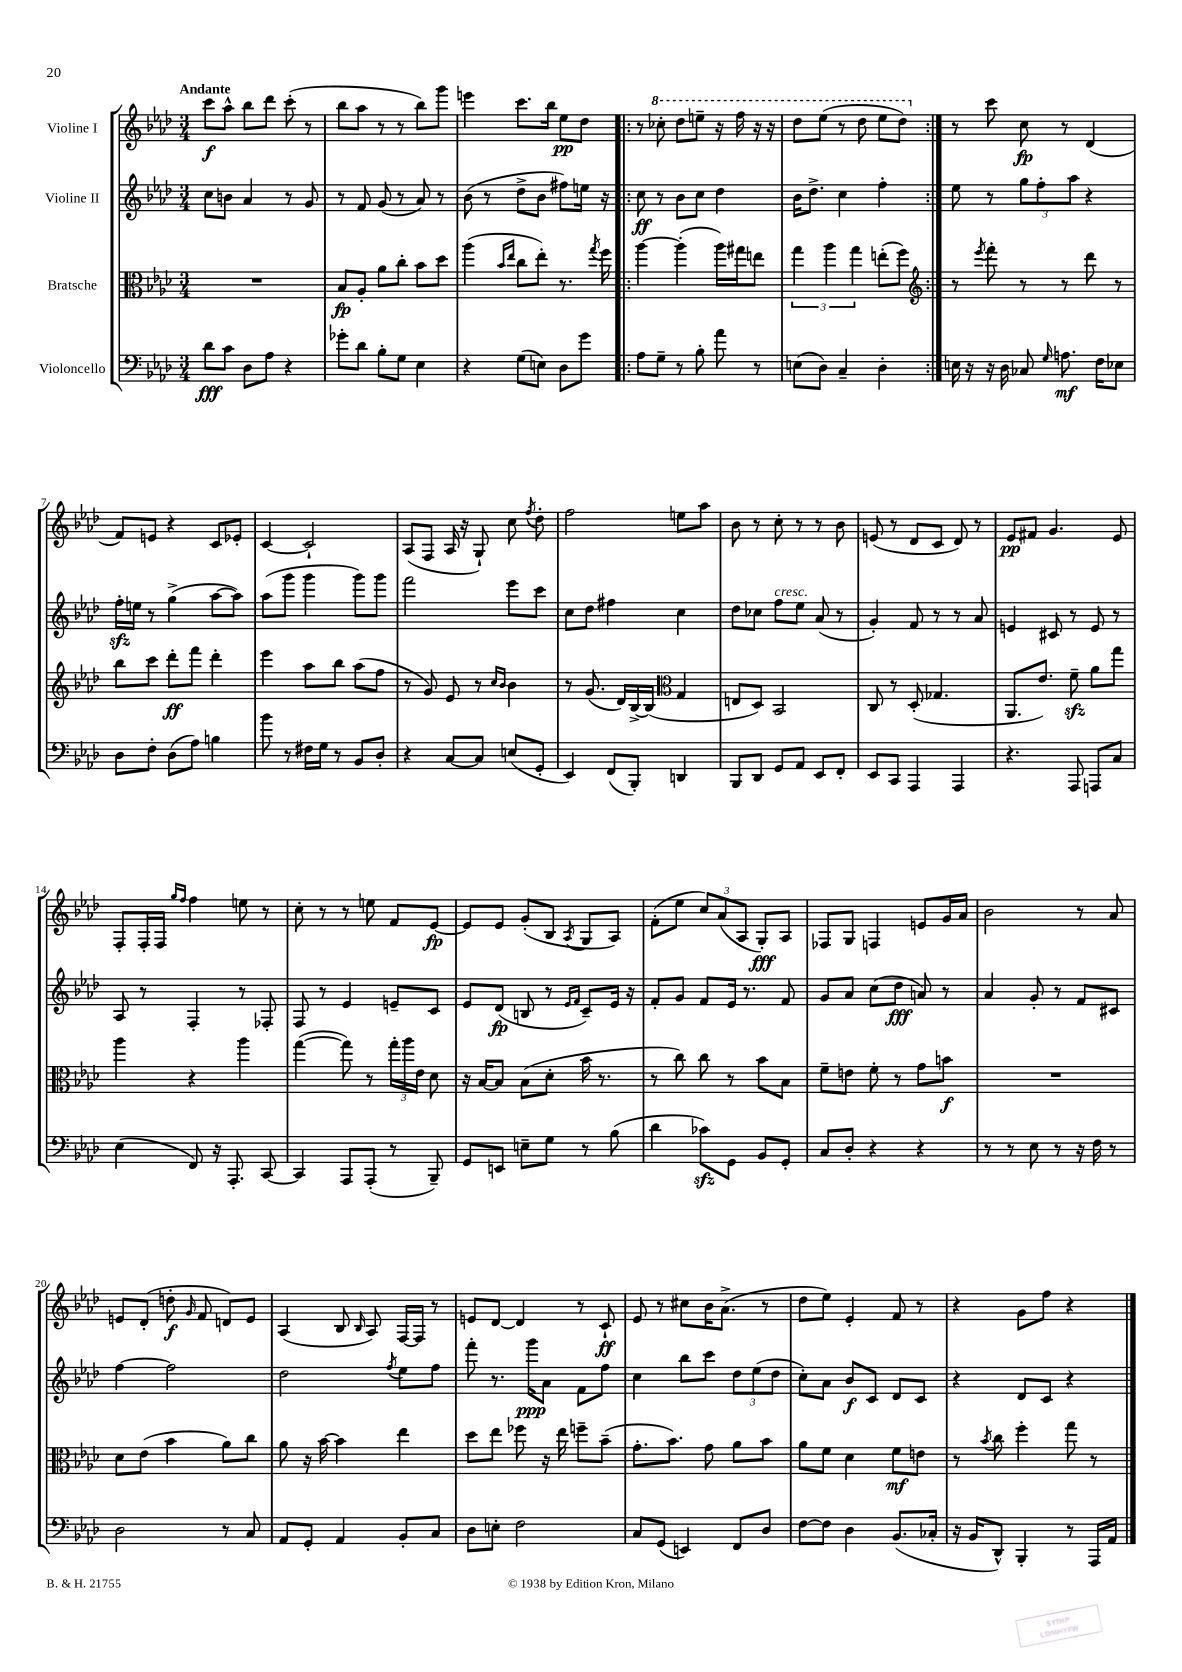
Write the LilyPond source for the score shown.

<<
\new StaffGroup <<
\new Staff = "s0" \with { instrumentName = "Violine I" } {
    \clef treble \key aes \major \numericTimeSignature \time 3/4 \tempo "Andante"
    \autoBeamOff c'''8[\f aes''8]-^ bes''8[ des'''8] c'''8-.( r8 |
    bes''8[ aes''8] r8 r8 bes''8[) g'''8] |
    e'''4 c'''8.[ bes''16] ees''8[\pp des''8] |
    \repeat volta 2 { r8 \ottava #1 ces'''8-. des'''8[ e'''8]-- r16 f'''16 r16 r16 |
    des'''8[ ees'''8]( r8 des'''8 ees'''8[ des'''8]) \ottava #0 | }
    r8 c'''8 c''8\fp r8 des'4( |
    f'8[) e'8] r4 c'8[ ees'8]-. |
    c'4~ c'2-! |
    aes8[( f8] aes16 r16 g8-!) c''8 \acciaccatura { f''8 } des''8-. |
    f''2 e''8[ aes''8] |
    bes'8 r8 c''8-. r8 r8 bes'8 |
    e'8( r8 des'8[ c'8] des'8) r8 |
    ees'8[\pp fis'8] g'4. ees'8 |
    f8[-. f16-. f16] \grace { g''16[ f''16] } f''4 e''8 r8 |
    c''8-. r8 r8 e''8 f'8[ ees'8]~\fp |
    ees'8[ ees'8] g'8[-.( bes8] \acciaccatura { aes8 } g8[ aes8]) |
    f'8[-.( ees''8] \tuplet 3/2 { c''8[) aes'8( aes8] } g8[-.\fff) aes8] |
    fes8[ g8] f4 e'8[ g'16 aes'16] |
    bes'2 r8 aes'8 |
    e'8[ des'8]-.( d''8-.\f \grace { g'16 } f'8 d'8[) e'8] |
    aes4( bes8 \grace { bes16 } aes8) f16[~ f16] r8 |
    e'8[ des'8]~ des'4 r8 c'8-!\ff |
    ees'8 r8 cis''8[ bes'16 aes'8.]->( r8 |
    des''8[ ees''8]) ees'4-. f'8 r8 |
    r4 g'8[ f''8] r4 \bar "|." |
}
\new Staff = "s1" \with { instrumentName = "Violine II" } {
    \clef treble \key aes \major \numericTimeSignature \time 3/4
    \autoBeamOff c''8[ b'8] aes'4 r8 g'8 |
    r8 f'8 g'8( r8 aes'8) r8 |
    bes'8( r8 des''8[-> bes'8] fis''8[) e''16] r16 |
    \repeat volta 2 { c''8\ff r8 bes'8[ c''8] des''4 |
    bes'16[ des''8.]-> c''4 f''4-. | }
    ees''8 r8 \tuplet 3/2 { g''8[ f''8-. aes''8] } r4 |
    f''16[-.\sfz e''16] r8 g''4->( aes''8[~ aes''8]) |
    aes''8[( g'''8] g'''4 g'''8[) g'''8] |
    f'''2 ees'''8[ c'''8] |
    c''8[ des''8] fis''4 c''4 |
    des''8[ ces''8] f''8[^\markup { \italic "cresc." } ees''8] aes'8( r8 |
    g'4-.) f'8 r8 r8 aes'8 |
    e'4 cis'8 r8 e'8 r8 |
    aes8 r8 f4-. r8 fes8-. |
    f8 r8 ees'4 e'8[-- c'8] |
    ees'8[ des'8]\fp( b8 r8 \grace { ees'16[ f'16] } c'8[--) ees'16] r16 |
    f'8[-. g'8] f'8[ ees'16] r8. f'8 |
    g'8[ aes'8] c''8[( des''8]\fff a'8) r8 |
    aes'4 g'8-. r8 f'8[ cis'8] |
    f''4~ f''2 |
    des''2 \acciaccatura { f''8 } ees''8[ f''8] |
    f'''8-. r8. g'''16[\ppp aes'8] f'8[ f''8] |
    c''4 bes''8[ c'''8] \tuplet 3/2 { des''8[ ees''8( des''8] } |
    c''8[-.) aes'8] bes'8[\f c'8] des'8[ c'8] |
    r4 des'8[ c'8] r4 \bar "|." |
}
\new Staff = "s2" \with { instrumentName = "Bratsche" } {
    \clef alto \key aes \major \numericTimeSignature \time 3/4
    \autoBeamOff R2. |
    bes8[\fp aes8]-. aes'8[ c''8]-. bes'8[ des''8] |
    aes''4( \grace { bes'16[ ees''16] } c''8[ ees''8]-.) r8. \acciaccatura { g''8 } f''16 |
    \repeat volta 2 { aes''4~ aes''4-.( aes''16[) gis''16 e''8] |
    \tuplet 3/2 { g''4 aes''4 g''4 } e''8[-.( f''8]) | }
    \clef treble r8 \acciaccatura { ees'''8 } f'''8-. r8 r8 des'''8 r8 |
    bes''8[ c'''8] des'''8[-.\ff f'''8] des'''4-. |
    ees'''4 aes''8[ bes''8] aes''8[( f''8] |
    r8 g'8) ees'8 r8 \grace { c''16[ bes'16] } bes'4 |
    r8 g'8.( des'16[) bes16~-> bes16]( \clef alto g4 |
    e8[ des8]) bes,2 |
    c8 r8 des8-.( ges4. |
    aes,8.[ ees'8.]) f'8--\sfz aes'8[ g''8] |
    aes''4 r4 aes''4 |
    g''4~( g''8) r8 \tuplet 3/2 { g''16[-. aes''16 ees'16] } des'8 |
    r16 bes16[~ bes8] bes8[( des'8]-. bes'16 r8. |
    r8 c''8) c''8 r8 bes'8[ bes8] |
    f'8[-- e'8] f'8-. r8 g'8[ b'8]\f |
    R2. |
    des'8[ ees'8]( bes'4 aes'8[) c''8] |
    aes'8 r16 bes'16~ bes'4 ees''4 |
    des''8[ ees''8] fes''8 r16 ees''16 f''8[-- bes'8]--( |
    g'8.[-. bes'8.]) g'8 aes'8[ bes'8] |
    aes'8[ f'8] des'4 f'8[\mf e'8] |
    r8 \acciaccatura { bes'8 } c''8 f''4-. g''8 r8 \bar "|." |
}
\new Staff = "s3" \with { instrumentName = "Violoncello" } {
    \clef bass \key aes \major \numericTimeSignature \time 3/4
    \autoBeamOff des'8[\fff c'8] des8[ aes8] r4 |
    ges'8[-. des'8] bes8[-. g8] ees4 |
    r4 g8[( e8]) des8[ g'8] |
    \repeat volta 2 { aes8[ g8]-- r8 bes8-. aes'8 r8 |
    e8[( des8]) c4-- des4-. | }
    e16 r16 r16 des16 ces8 \grace { g16 } a8.\mf f16[ ees8] |
    des8[ f8]-. des8[( aes8]) b4 |
    bes'8 r8 fis16[ g16] r8 bes,8[ des8]-. |
    r4 c8[~ c8] e8[( g,8]-. |
    ees,4) f,8[( bes,,8]-.) d,4 |
    bes,,8[ des,8] g,8[ aes,8] ees,8[ f,8]-. |
    ees,8[ c,8] aes,,4 aes,,4 |
    r4. aes,,8 a,,8[ c8] |
    ees4( f,8) r16 aes,,8.-. c,8~ |
    c,4 aes,,8[ aes,,8]-.( r8 bes,,8--) |
    g,8[ e,8] e8[-- g8] r8 bes8( |
    des'4 ces'8[\sfz) g,8] bes,8[ g,8]-. |
    c8[ des8]-. r4 r4 |
    r8 r8 ees8 r8 r16 f16 r8 |
    des2 r8 c8 |
    aes,8[ g,8]-. aes,4 bes,8[-. c8] |
    des8[ e8]-. f2 |
    c8[ g,8]( e,4) f,8[ des8] |
    f8[~ f8] des4 bes,8.[( ces16]-. |
    r16 bes,16[ des,8]-^) bes,,4-. r8 aes,,16[ aes,16] \bar "|." |
}
>>
>>
